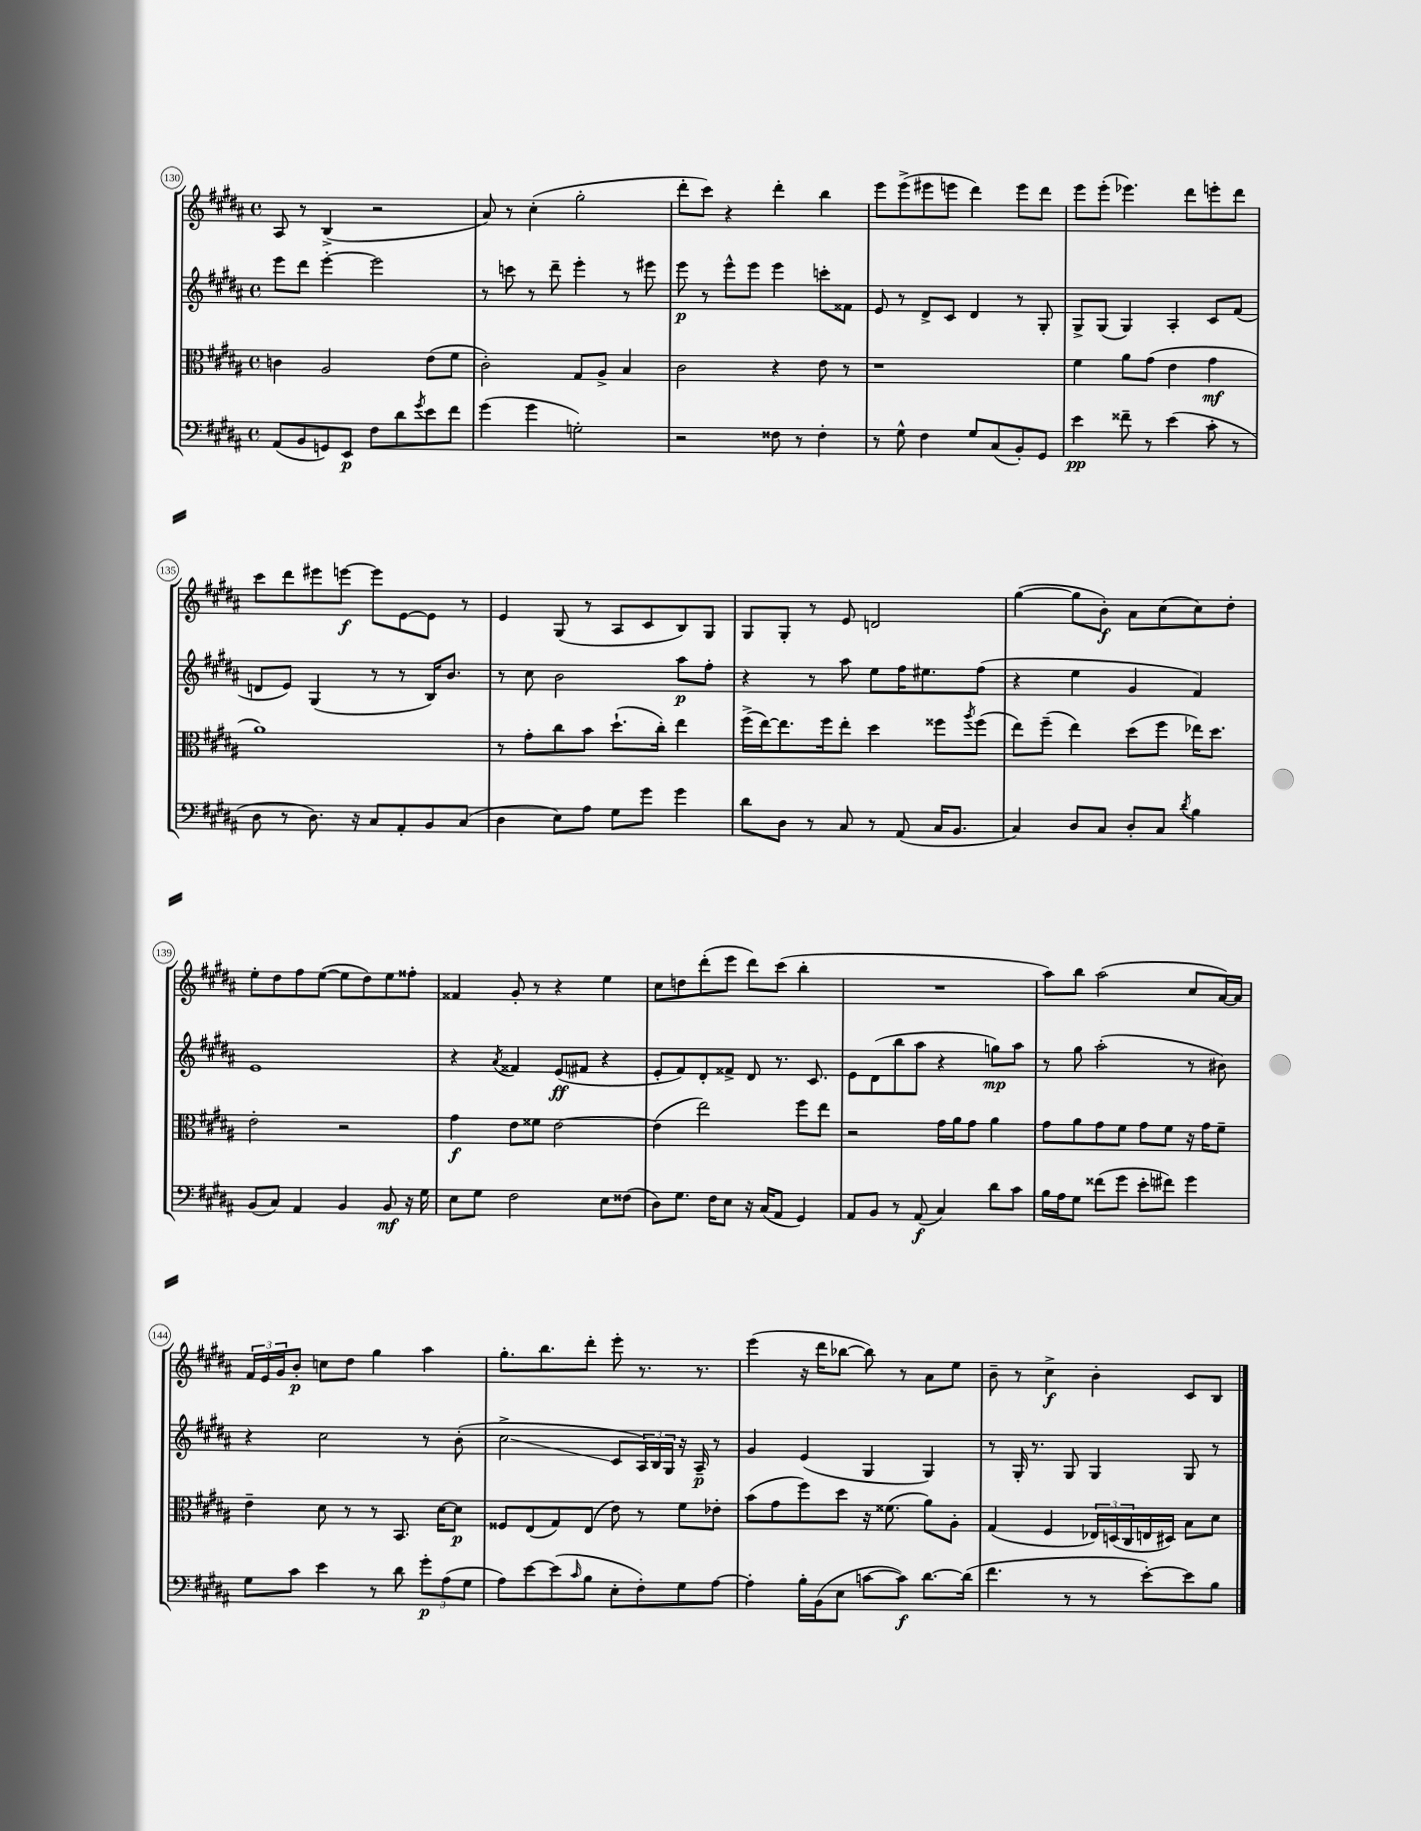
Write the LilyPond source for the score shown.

<<
\new StaffGroup <<
\new Staff = "s0" {
    \clef treble \key b \major \defaultTimeSignature \time 4/4
    ais8 r8 b4->( r2 |
    ais'8) r8 cis''4-.( gis''2-. |
    dis'''8-. cis'''8) r4 dis'''4-. b''4 |
    e'''8 e'''8->( eis'''8 e'''8 dis'''4) e'''8 dis'''8 |
    e'''8 e'''8-.( ees'''4.) dis'''8 e'''8-. dis'''8 |
    cis'''8 dis'''8 eis'''8 e'''8~\f e'''8 e'8~ e'8 r8 |
    e'4 gis8( r8 ais8 cis'8 b8) gis8 |
    gis8 gis8-. r8 e'8 d'2 |
    gis''4~( gis''8 b'8-.\f) ais'8 cis''8( cis''8) dis''8-. |
    e''8-. dis''8 fis''8 e''8~( e''8 dis''8) e''8 fisis''8-. |
    fisis'4 gis'8-. r8 r4 e''4 |
    cis''8 d''8 dis'''8-.( e'''8 dis'''8) cis'''8( b''4-. |
    R1 |
    ais''8) b''8 ais''2( cis''8 ais'16~) ais'16 |
    \tuplet 3/2 { fis'16 e'16 gis'16 } b'8-.\p c''8 dis''8 gis''4 ais''4 |
    gis''8.-. b''8. dis'''8-. e'''8-. r8. r8. |
    e'''4( r16 dis'''16 bes''8~ bes''8) r8 ais'8 e''8 |
    b'8-- r8 cis''4->\f b'4-. cis'8 b8 \bar "|." |
}
\new Staff = "s1" {
    \clef treble \key b \major \defaultTimeSignature \time 4/4
    e'''8 dis'''8 e'''4~-. e'''2 |
    r8 c'''8 r8 dis'''8-- e'''4-. r8 eis'''8 |
    e'''8\p r8 e'''8-^ e'''8 e'''4 c'''8-. fisis'8 |
    e'8 r8 dis'8-> cis'8 dis'4 r8 gis8-. |
    gis8-> gis8( gis4) ais4-. cis'8 fis'8( |
    d'8 e'8) gis4( r8 r8 b16) b'8. |
    r8 cis''8 b'2 ais''8\p fis''8-. |
    r4 r8 ais''8 e''8 fis''16 eis''8. fis''8( |
    r4 e''4 gis'4 fis'4) |
    e'1 |
    r4 \acciaccatura { ais'8 } fisis'4 e'8\ff( fis'8 r4 |
    e'8-. fis'8) dis'8-. fisis'8-> dis'8 r8. cis'8. |
    e'8 dis'8( b''8 ais''8 r4 g''8\mp) ais''8 |
    r8 gis''8 ais''2-.( r8 bis'8) |
    r4 cis''2 r8 b'8-.( |
    cis''2->\glissando cis'8 \tuplet 3/2 { ais16) b16 gis16 } r16 ais16--\p r8 |
    gis'4 e'4( gis4 gis4) |
    r8 gis16-. r8. gis8 gis4 gis8 r8 \bar "|." |
}
\new Staff = "s2" {
    \clef alto \key b \major \defaultTimeSignature \time 4/4
    c'4 ais2 e'8( fis'8 |
    cis'2-.) gis8 ais8-> b4 |
    cis'2 r4 e'8 r8 |
    r1 |
    fis'4 ais'8 gis'8( e'4 gis'4\mf |
    ais'1) |
    r8 gis'8-. cis''8 b'8 dis''8.-!( cis''16-.) e''4 |
    fis''16->( e''16~) e''8. fis''16 e''8-. dis''4 fisis''8 \acciaccatura { ais''8 } fisis''8( |
    e''8) fis''8--( e''4) dis''8( fis''8 ees''16) dis''8. |
    e'2-. r2 |
    gis'4\f e'8 fisis'8 e'2~ |
    e'4( e''2) fis''8 e''8 |
    r2 gis'16 ais'16 gis'8 ais'4 |
    gis'8 ais'8 gis'8 fis'8 gis'8 fis'8 r16 gis'16 fis'8-- |
    e'4-- dis'8 r8 r8 b,8. dis'16~ dis'8\p |
    fisis8 e8( gis8) e8( e'8) r8 fis'8 ees'8-. |
    b'8( gis'8 fis''8) dis''8 r16 fisis'8.( ais'8) ais8-. |
    gis4( fis4 \tuplet 3/2 { ees16) d16( cis16 } e16 dis16) b8 dis'8 \bar "|." |
}
\new Staff = "s3" {
    \clef bass \key b \major \defaultTimeSignature \time 4/4
    ais,8( b,8 g,8) e,8\p fis8 dis'8 \acciaccatura { gis'8 } e'8 fis'8 |
    gis'4( gis'4 g2-.) |
    r2 fisis8 r8 fisis4-. |
    r8 gis8-^ fis4 gis8 cis8( b,8-.) gis,8 |
    e'4\pp fisis'8-- r8 e'4( cis'8-. r8 |
    dis8 r8 dis8.) r16 cis8 ais,8-. b,8 cis8( |
    dis4 e8) ais8 gis8 gis'8 gis'4 |
    dis'8 dis8 r8 cis8 r8 ais,8( cis16 b,8. |
    cis4) dis8 cis8 dis8-. cis8 \acciaccatura { dis'8 } b4 |
    b,8( cis8) ais,4 b,4 b,8\mf r16 gis16 |
    e8 gis8 fis2 e8 fisis8( |
    dis8) gis8. fis16 e8 r16 cis16( ais,8 gis,4) |
    ais,8 b,8 r8 ais,8\f( cis4) dis'8 cis'8 |
    b16 ais16 gis8 fisis'8( gis'8 e'8-. fis'8) gis'4 |
    gis8 cis'8 e'4 r8 dis'8 \tuplet 3/2 { gis'8-.\p ais8( gis8 } |
    ais8) e'8~ e'8( \grace { cis'16 } b8 e8-. fis8-.) gis8 ais8~ |
    ais4-. b16-. b,16( e8 c'8~ c'8\f) dis'8.~ dis'16( |
    fis'4. r8 r8 e'8~-.) e'8 b8 \bar "|." |
}
>>
>>
\layout { \context { \Score currentBarNumber = #130 \override BarNumber.stencil = #(make-stencil-circler 0.1 0.3 ly:text-interface::print) } }
